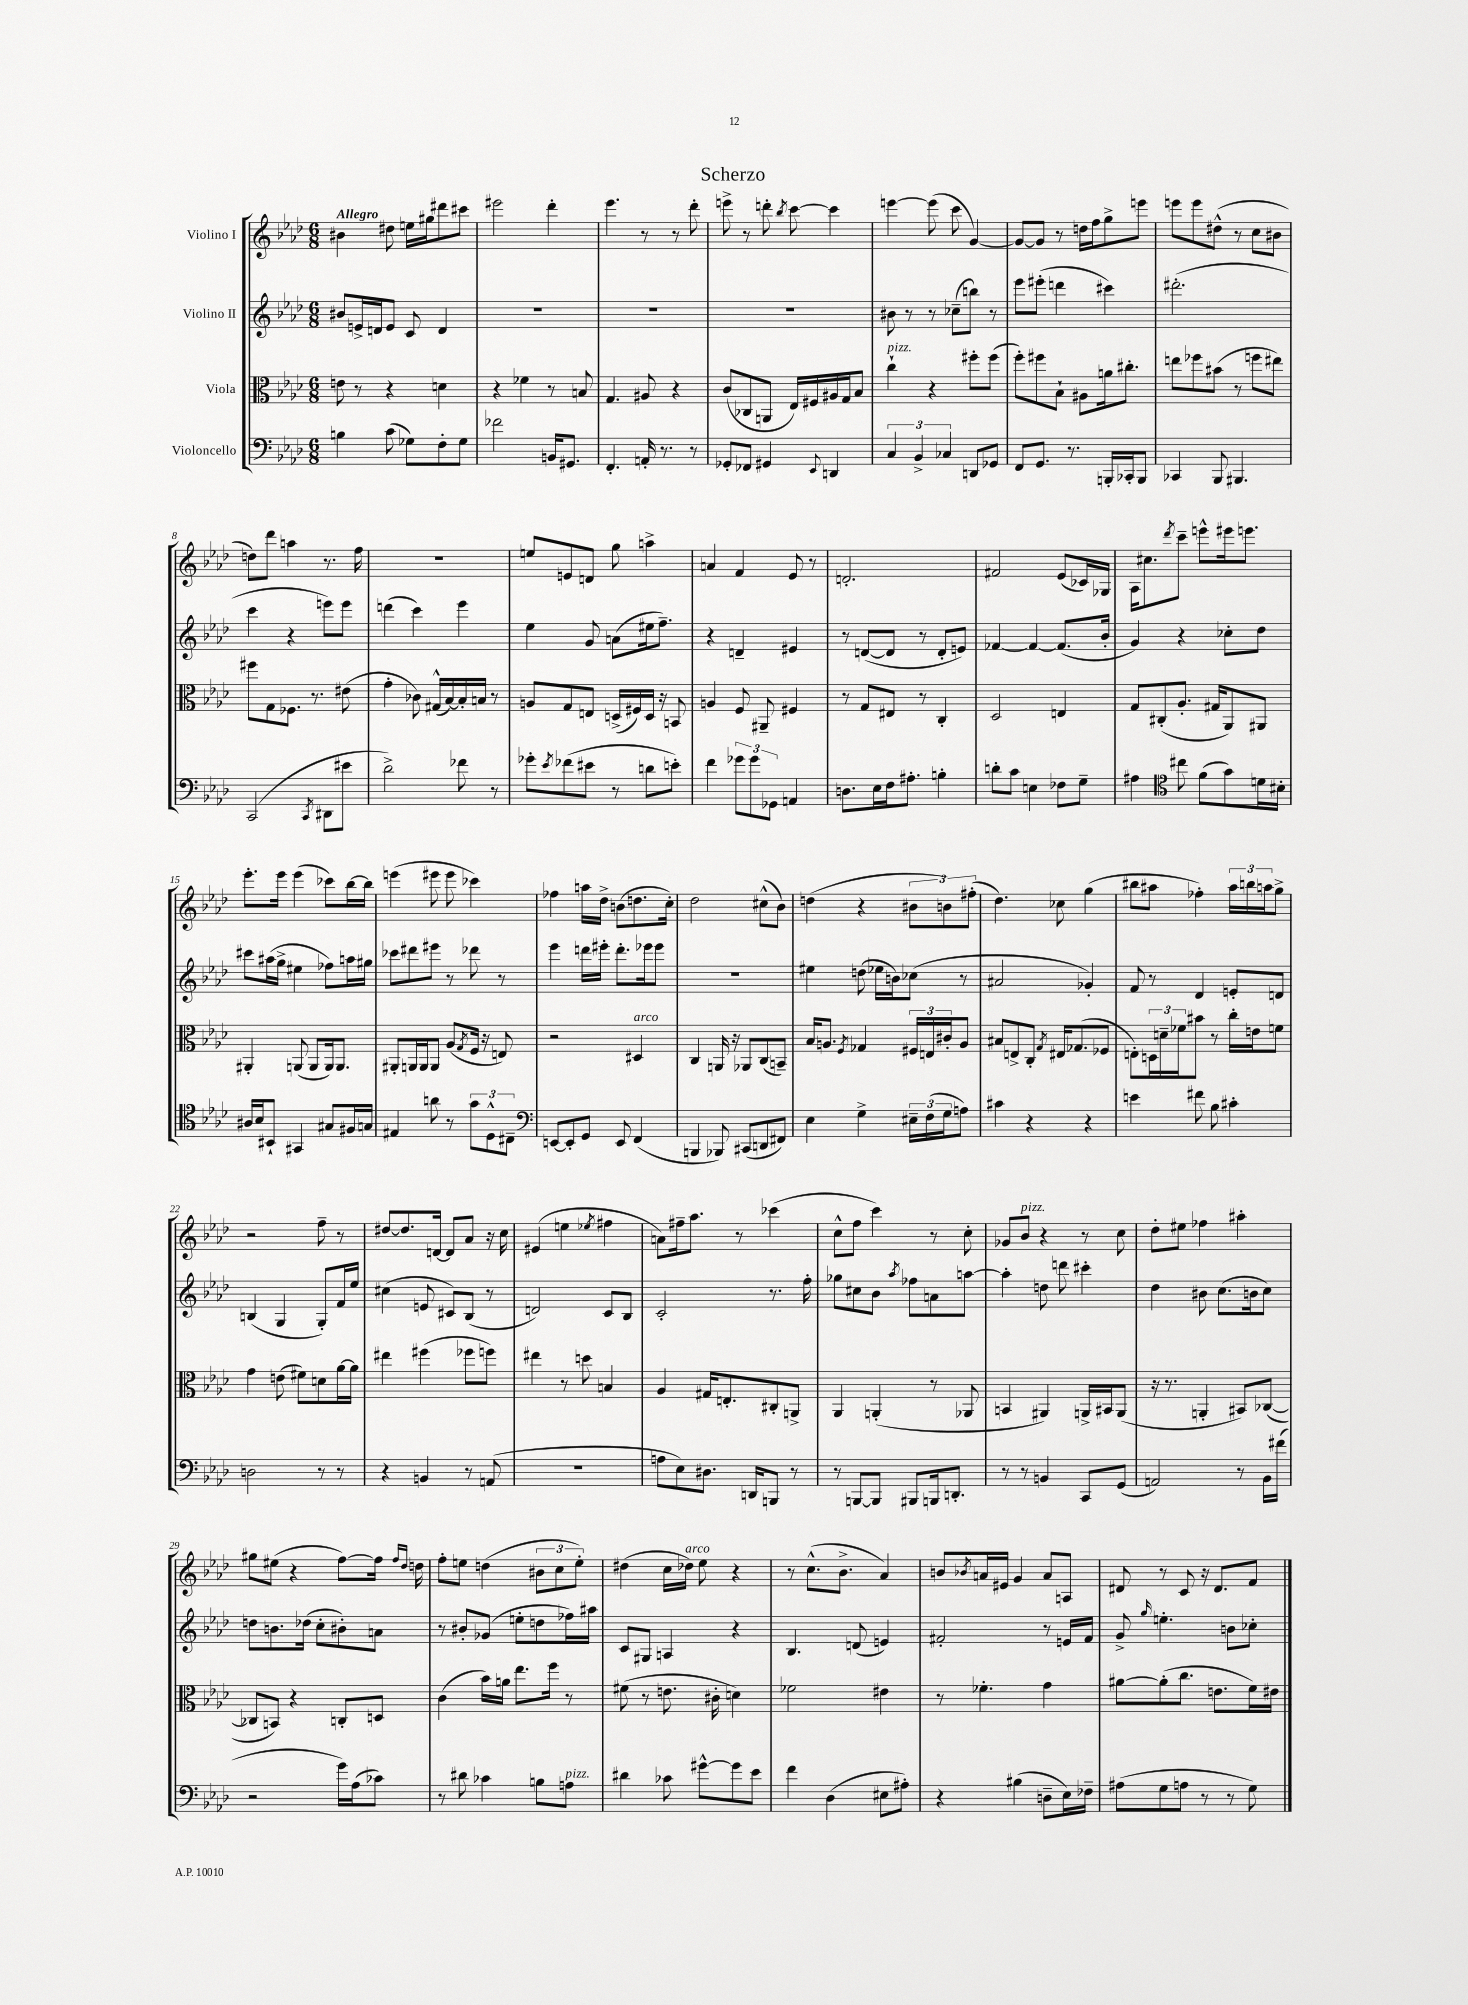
\header { title = "Scherzo" }
<<
\new StaffGroup <<
\new Staff = "s0" \with { instrumentName = "Violino I" } {
    \clef treble \key aes \major \numericTimeSignature \time 6/8 \tempo "Allegro"
    bis'4 dis''8 e''16 gis''16 dis'''8 cis'''8 |
    eis'''2 des'''4-. |
    ees'''4. r8 r8 des'''8-. |
    e'''8-> r8 d'''8-. \acciaccatura { bes''8 } c'''8~ c'''4 |
    e'''4~ e'''8( c'''8 g'4~) |
    g'8~ g'8 r8 d''16 f''16 g''8-> e'''8 |
    e'''8 e'''8 dis''8-^( r8 c''8 bis'8 |
    d''8) des'''8 a''4 r8. f''16 |
    R2. |
    e''8 e'8 d'8 g''8 a''4-> |
    a'4 f'4 ees'8 r8 |
    d'2.-. |
    fis'2 ees'8( ces'16) ges16 |
    aes16 cis''8. \acciaccatura { des'''8 } c'''8-- e'''8-^ eis'''16 e'''8. |
    ees'''8.-. ees'''16 ees'''4( ces'''8) bes''16~ bes''16 |
    e'''4( eis'''8 eis'''8 ces'''4) |
    fes''4 a''16 des''16-> b'8( d''8. c''16-.) |
    des''2 cis''8-^( bes'8) |
    d''4( r4 \tuplet 3/2 { bis'8 b'8) fis''8-.( } |
    des''4.) ces''8 g''4( |
    bis''8 ais''8 fes''4-.) \tuplet 3/2 { ais''16 b''16 a''16 } g''8-> |
    r2 f''8-- r8 |
    dis''8~ dis''8. d'16~ d'8 aes'8 r16 c''16 |
    eis'4( e''4 \acciaccatura { ees''8 } fis''4 |
    a'8) fis''16-- aes''8. r8 ces'''4( |
    c''8-^ f''8 c'''4) r8 c''8-. |
    ges'8 bes'8^\markup { \italic "pizz." } r4 r8 c''8 |
    des''8-. eis''8 fes''4 ais''4-. |
    gis''8 eis''8( r4 f''8~) f''16 \grace { f''16 des''16 } d''16 |
    f''8-. e''8 d''4( \tuplet 3/2 { bis'8 c''8 e''8-.) } |
    dis''4( c''16 des''16^\markup { \italic "arco" }) ees''8 r4 |
    r8 c''8.-^( bes'8.-> aes'4) |
    b'8 \acciaccatura { bes'8 } a'16 eis'16 g'4 a'8 a8 |
    dis'8 r8 c'8 r16 dis'8. f'8 \bar "|." |
}
\new Staff = "s1" \with { instrumentName = "Violino II" } {
    \clef treble \key aes \major \numericTimeSignature \time 6/8
    bis'8 e'16-> d'16 e'8 c'8 d'4 |
    R2. |
    R2. |
    R2. |
    bis'8 r8 r8 ces''8--( b''8) r8 |
    ees'''8 eis'''8-.( d'''4 cis'''4) |
    dis'''2.-.( |
    c'''4 r4 e'''8) e'''8 |
    d'''4( c'''4) ees'''4 |
    ees''4 g'8 a'8( eis''16 f''8.--) |
    r4 d'4-- eis'4 |
    r8 d'8~( d'8 r8 d'8-. e'8) |
    fes'4~ fes'4~ fes'8.( bes'16-. |
    g'4) r4 ces''8-. des''8 |
    cis'''8 ais''16( g''16-> eis''4 fes''8) a''16 gis''16 |
    ces'''8 dis'''8 eis'''8 r8 des'''8 r8 |
    ees'''4 d'''16 eis'''16-. d'''8.-. ees'''16 ees'''8 |
    R2. |
    eis''4 d''8( ees''16 b'16) ces''8( r8 |
    ais'2 ges'4-.) |
    f'8 r8 des'4 e'8-. d'8 |
    b4( g4 g8-.) f'16 ees''16 |
    cis''4( e'8 cis'8) bes8( r8 |
    d'2) c'8 bes8 |
    c'2-. r8. f''16-. |
    ges''8 cis''8 bes'8 \acciaccatura { aes''8 } fes''8 a'8 a''8~ |
    a''4-. d''8 d'''8 cis'''4-. |
    des''4 bis'8 c''8.( b'16 c''8) |
    d''8 b'8. des''16( c''8-. bis'8-.) a'8 |
    r8 bis'8-. ges'8( e''8-. d''8 fes''16) ais''16 |
    c'8 gis8 a4 r4 |
    bes4. d'8( e'4) |
    fis'2-. r8 e'16 fis'16 |
    g'8-> \grace { g''16 } e''4.-. b'8 ces''8-. \bar "|." |
}
\new Staff = "s2" \with { instrumentName = "Viola" } {
    \clef alto \key aes \major \numericTimeSignature \time 6/8
    e'8 r8 r4 d'4 |
    r4 fes'4 r8 b8 |
    g4. ais8 r4 |
    c'8( ces8 a,8 ees16) fis16 ais16 g16 bes8 |
    c''4-!^\markup { \italic "pizz." } r4 fis''8-. fis''8( |
    f''8-.) fis''8 bes8-! ais8 a'16 cis''8.-. |
    e''8 fes''8 bis'8( r8 f''8 eis''8) |
    fis''8 g8 fes8. r8. eis'8( |
    g'4-. ces'8) gis16-^( bes16~) bes16-. b16 r8 |
    a8 g8 e8 d16->( fis16) d16 r16 b,8 |
    a4 f8 ais,8-- fis4 |
    r8 g8 eis8 r8 c4-. |
    des2 e4 |
    g8 cis8-.( aes8.-. gis16 aes,8) ais,8 |
    ais,4-. a,8( a,8 a,16) a,8. |
    ais,8-. a,16 a,16 a,8 aes8( \acciaccatura { g8 } f16 r16 e8) |
    r2 dis4^\markup { \italic "arco" } |
    c4 a,16 r16 aes,8 c8( b,8--) |
    bes16 a8. \acciaccatura { f8 } ges4 \tuplet 3/2 { fis16 e16 cis'16-. } a8 |
    bis8 e8-> c8-. \acciaccatura { g8 } eis16 ges8.( fes8 |
    e8-.) \tuplet 3/2 { d16 d'16-- fes'16 } bis'8 r8 c''16-. e'16 f'8 |
    g'4 e'8( fis'8) d'8 aes'16~ aes'16 |
    eis''4 fis''4( fes''8 f''8) |
    eis''4 r8 d''8 b4 |
    aes4 gis16 e8.-. cis8-. a,8-> |
    aes,4 a,4-.( r8 aes,8 |
    b,4 ais,4) a,16-> bis,16 a,8( |
    r16 r8. a,4-. bis,8) ces8~( |
    ces8 b,8) r4 c8-. d8 |
    c'4( bes'16) a'16 ees''8. f''16 r8 |
    fis'8( r8 e'8. cis'16-. d'4) |
    fes'2 eis'4 |
    r8 fes'4.-. g'4 |
    ais'8~ ais'8-.( c''8. e'8. f'16) eis'16 \bar "|." |
}
\new Staff = "s3" \with { instrumentName = "Violoncello" } {
    \clef bass \key aes \major \numericTimeSignature \time 6/8
    b4 c'8( ges8) f8-. ges8 |
    fes'2 b,16 gis,8. |
    f,4.-. a,16-. r8. r8 |
    ges,8-. fes,8 gis,4 \appoggiatura { ees,8 } d,4 |
    \tuplet 3/2 { c4 bes,4-> ces4 } d,8 ges,8 |
    f,8 g,8. r8. b,,16-. ces,16-. b,,8 |
    ces,4 bes,,8 bis,,4. |
    c,2( \acciaccatura { c,8 } dis,8 eis'8 |
    des'2->) fes'8 r8 |
    ges'8-. \acciaccatura { ees'8 } fes'8( eis'8 r8 d'8 e'8-.) |
    f'4 \tuplet 3/2 { ges'8 ges'8 ges,8 } a,4 |
    d8. ees16 f16 ais8.-. b4-. |
    d'8-. c'8 e4 fes8 g8-- |
    ais4 \clef tenor cis''8 f'8( g'8) d'16 bis16-. |
    ais16 bes16 bis,8-! gis,4 gis8 fis16 g16 |
    eis4 a'8 r8 \tuplet 3/2 { g'8 des8-^ cis8-- } |
    \clef bass e,8~ e,8-. g,8 e,8 f,4( |
    b,,4 bes,,8) cis,8( d,8 fis,8) |
    ees4 g4-> \tuplet 3/2 { eis16-- f16( g16 } a8) |
    cis'4 r4 r4 |
    e'4 fis'8 bes8 cis'4-. |
    d2 r8 r8 |
    r4 b,4 r8 a,8( |
    R2. |
    a8 ees8) dis8. d,16 b,,8 r8 |
    r8 b,,8~ b,,8 bis,,8 b,,16 d,8.-. |
    r8 r8 b,4 c,8 g,8( |
    a,2) r8 bes,16 fis'16( |
    r2 g'16) aes16( ces'8) |
    r8 dis'8 ces'4 b8 a8^\markup { \italic "pizz." } |
    dis'4 ces'8 gis'8~-^ gis'8 ees'8 |
    f'4 des4( eis8 ais8-.) |
    r4 bis4( d8-- ees16) fes16-- |
    ais8( g8 a8 r8 r8 g8) \bar "|." |
}
>>
>>
